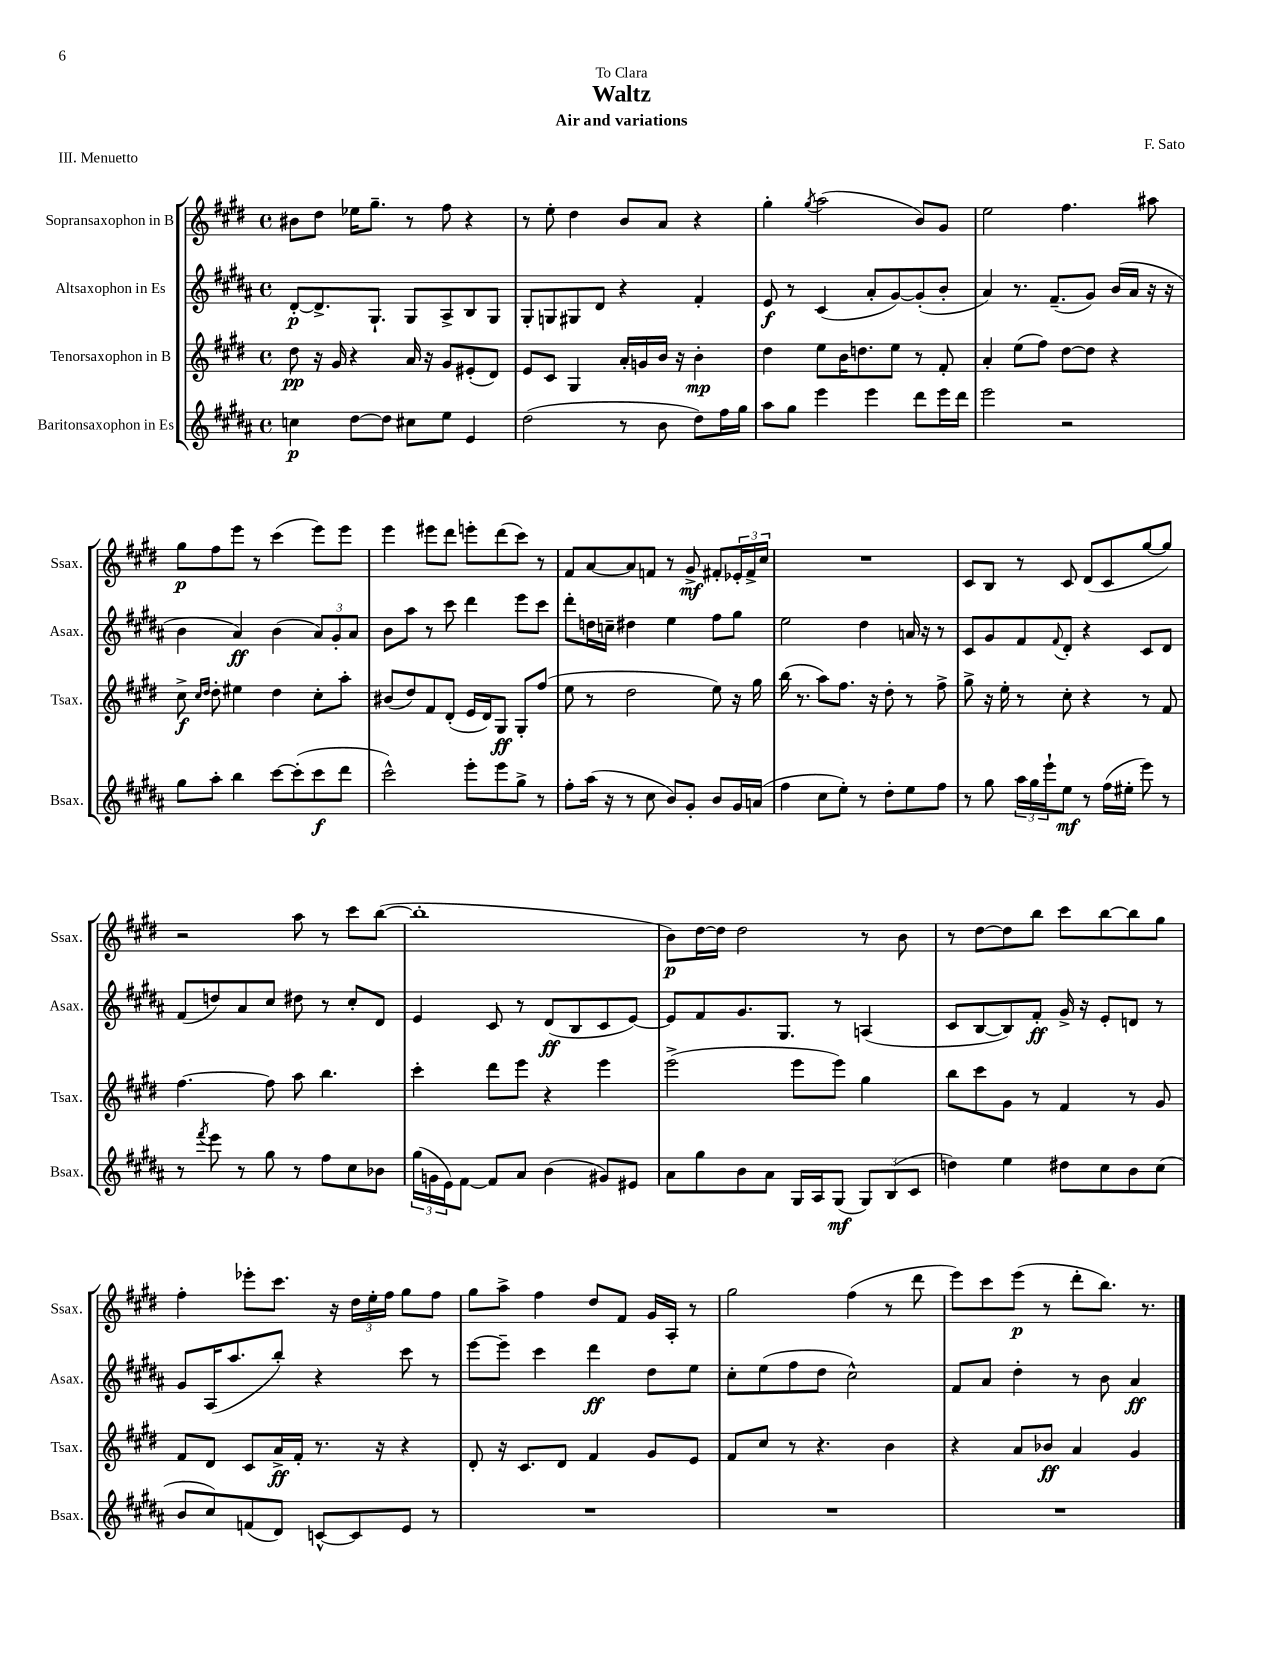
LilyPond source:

\header { title = "Waltz" composer = "F. Sato" subtitle = "Air and variations" dedication = "To Clara" piece = "III. Menuetto" }
<<
\new StaffGroup <<
\new Staff = "s0" \with { instrumentName = "Sopransaxophon in B" shortInstrumentName = "Ssax." } {
    \clef treble \key e \major \defaultTimeSignature \time 4/4
    bis'8 dis''8 ees''16 gis''8.-- r8 fis''8 r4 |
    r8 e''8-. dis''4 b'8 a'8 r4 |
    gis''4-. \acciaccatura { gis''8 } a''2( b'8) gis'8 |
    e''2 fis''4. ais''8 |
    gis''8\p fis''8 e'''8 r8 cis'''4( e'''8) e'''8 |
    e'''4 eis'''8 dis'''8 e'''8-. dis'''8( cis'''8) r8 |
    fis'8 a'8~ a'8 f'8 r8 gis'8->\mf fis'8-. \tuplet 3/2 { ees'16-. fis'16-> cis''16 } |
    R1 |
    cis'8 b8 r8 cis'8 dis'8( cis'8 gis''8~ gis''8) |
    r2 a''8 r8 cis'''8 b''8~( |
    b''1-. |
    b'8\p) dis''16~ dis''16 dis''2 r8 b'8 |
    r8 dis''8~ dis''8 b''8 cis'''8 b''8~ b''8 gis''8 |
    fis''4-. ees'''8-. cis'''8. r16 \tuplet 3/2 { dis''16 e''16-. fis''16 } gis''8 fis''8 |
    gis''8 a''8-> fis''4 dis''8 fis'8 gis'16 a16-. r8 |
    gis''2 fis''4( r8 dis'''8 |
    e'''8) cis'''8 e'''8\p( r8 dis'''8-. b''8.) r8. \bar "|." |
}
\new Staff = "s1" \with { instrumentName = "Altsaxophon in Es" shortInstrumentName = "Asax." } {
    \clef treble \key b \major \defaultTimeSignature \time 4/4
    dis'8~-.\p dis'8.-> gis8.-! gis8 ais8-> b8 gis8 |
    gis8-. g8 gis8 dis'8 r4 fis'4-. |
    e'8\f r8 cis'4( ais'8-. gis'8~) gis'8-.( b'8-. |
    ais'4) r8. fis'8.--( gis'8) b'16( ais'16 r16 r16 |
    b'4 ais'4\ff) b'4( \tuplet 3/2 { ais'8) gis'8-. ais'8 } |
    b'8 ais''8 r8 cis'''8 dis'''4 e'''8 cis'''8 |
    dis'''8-. d''16 c''16-- dis''4 e''4 fis''8 gis''8 |
    e''2 dis''4 a'16 r16 r8 |
    cis'8 gis'8 fis'8 \appoggiatura { fis'8 } dis'8-. r4 cis'8 dis'8 |
    fis'8( d''8) ais'8 cis''8 dis''8 r8 cis''8-. dis'8 |
    e'4 cis'8 r8 dis'8\ff( b8 cis'8 e'8~) |
    e'8 fis'8 gis'8. gis8. r8 a4( |
    cis'8 b8~ b8) fis'8-.\ff gis'16-> r16 e'8-. d'8 r8 |
    gis'8 ais16( ais''8. b''8-.) r4 cis'''8 r8 |
    e'''8~ e'''8-- cis'''4 dis'''4\ff dis''8 e''8 |
    cis''8-. e''8( fis''8 dis''8 cis''2-^) |
    fis'8 ais'8 dis''4-. r8 b'8 ais'4\ff \bar "|." |
}
\new Staff = "s2" \with { instrumentName = "Tenorsaxophon in B" shortInstrumentName = "Tsax." } {
    \clef treble \key e \major \defaultTimeSignature \time 4/4
    dis''8\pp r16 gis'16 r4 a'16 r16 gis'8 eis'8-.( dis'8) |
    e'8 cis'8 gis4 a'16-. g'16 b'16 r16 b'4-.\mp |
    dis''4 e''8 b'16 d''8. e''8 r8 fis'8-. |
    a'4-. e''8( fis''8) dis''8~ dis''8 r4 |
    cis''8->\f \grace { cis''16 dis''16 } dis''8-. eis''4 dis''4 cis''8-. a''8-. |
    bis'8( dis''8) fis'8 dis'8-.( e'16 dis'16) gis8\ff gis8-. fis''8( |
    e''8 r8 dis''2 e''8) r16 gis''16 |
    b''16( r8. a''8) fis''8. r16 dis''8-. r8 fis''8-> |
    gis''8-> r16 e''16-. r8 cis''8-. r4 r8 fis'8 |
    fis''4.~ fis''8 a''8 b''4. |
    cis'''4-. dis'''8 e'''8 r4 e'''4 |
    e'''2->( e'''8 e'''8) gis''4 |
    b''8 cis'''8 gis'8 r8 fis'4 r8 gis'8 |
    fis'8 dis'8 cis'8 a'16->\ff fis'16-. r8. r16 r4 |
    dis'8-. r16 cis'8. dis'8 fis'4 gis'8 e'8 |
    fis'8 cis''8 r8 r4. b'4 |
    r4 a'8 bes'8\ff a'4 gis'4 \bar "|." |
}
\new Staff = "s3" \with { instrumentName = "Baritonsaxophon in Es" shortInstrumentName = "Bsax." } {
    \clef treble \key b \major \defaultTimeSignature \time 4/4
    c''4\p dis''8~ dis''8 cis''8 e''8 e'4 |
    dis''2( r8 b'8 dis''8) fis''16 gis''16 |
    ais''8 gis''8 e'''4 e'''4 dis'''8 e'''16 dis'''16 |
    e'''2 r2 |
    gis''8 ais''8-. b''4 cis'''8~ cis'''8-.( cis'''8\f dis'''8 |
    cis'''2-^) e'''8-. e'''8 gis''8-> r8 |
    fis''8-. ais''16( r16 r8 cis''8 b'8) gis'8-. b'8 gis'16 a'16( |
    fis''4 cis''8 e''8-.) r8 dis''8-. e''8 fis''8 |
    r8 gis''8 \tuplet 3/2 { ais''16 gis''16 e'''16-! } e''8\mf r8 fis''16( eis''16-. e'''8) r8 |
    r8 \acciaccatura { fis'''8 } e'''8 r8 gis''8 r8 fis''8 cis''8 bes'8 |
    \tuplet 3/2 { gis''16( g'16 e'16) } fis'8~ fis'8 ais'8 b'4( gis'8) eis'8 |
    ais'8 gis''8 b'8 ais'8 gis16 ais16 gis8\mf( \tuplet 3/2 { gis8) b8( cis'8 } |
    d''4) e''4 dis''8 cis''8 b'8 cis''8( |
    b'8 cis''8) f'8( dis'8) c'8~-^ c'8 e'8 r8 |
    R1 |
    R1 |
    R1 \bar "|." |
}
>>
>>
\layout { \context { \Score \remove "Bar_number_engraver" } }
